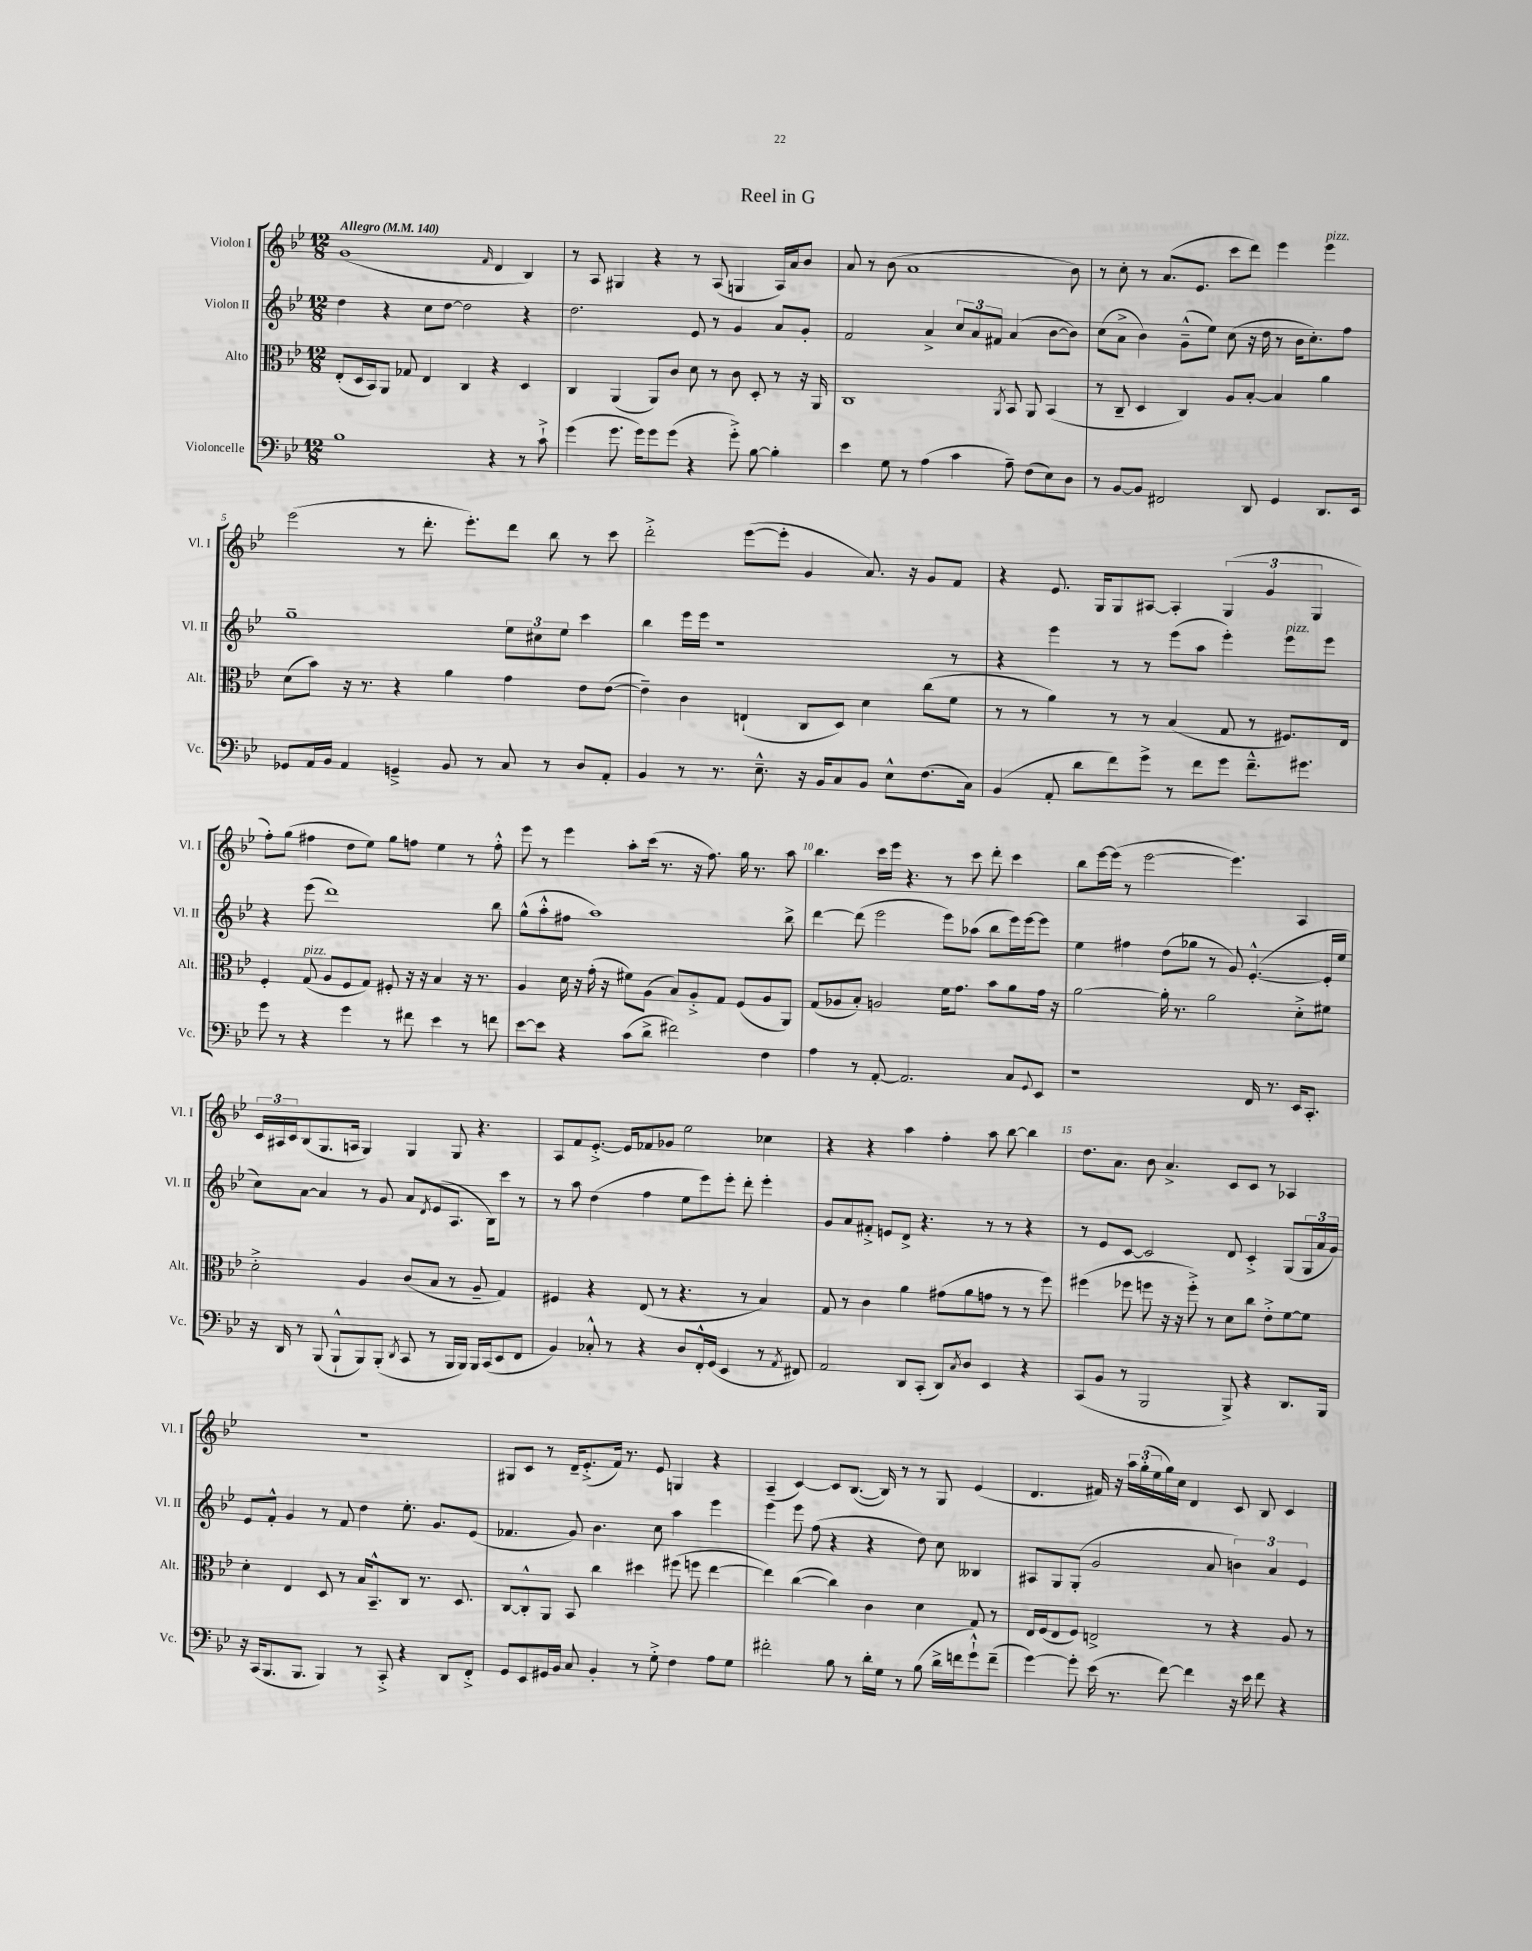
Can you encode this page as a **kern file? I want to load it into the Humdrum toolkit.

**kern	**kern	**kern	**kern
*part4	*part3	*part2	*part1
*staff4	*staff3	*staff2	*staff1
*I"Violoncelle	*I"Alto	*I"Violon II	*I"Violon I
*I'Vc.	*I'Alt.	*I'Vl. II	*I'Vl. I
*clefF4	*clefC3	*clefG2	*clefG2
*k[b-e-]	*k[b-e-]	*k[b-e-]	*k[b-e-]
*M12/8	*M12/8	*M12/8	*M12/8
*MM140	*MM140	*MM140	*MM140
=1	=1	=1	=1
!	!	!	!LO:TX:a:B:t=Allegro
1B-	(8E-'/L	4dd\	(1g
.	16D/L	.	.
.	16BB-/J)	.	.
.	8AA/J	4r	.
.	8G-X/	.	.
.	4E-/	8cc\L	.
.	.	[8dd\J	.
.	4C/	2dd\]	.
.	.	.	16qqf/
4r	4r	.	4d/
8r	4D/	4r	4B-/)
8c`^\	.	.	.
=2	=2	=2	=2
(4g\	4C/	2.dd\	8r
.	.	.	8A/
8.g\	(4AA/	.	4G#X/
16g\KL)	.	.	.
8g\	8AA/L)	.	4r
(8g\J	8c/J	.	.
4r	8d\	8e-/	8r
.	8r	8r	(8A/
8g'^\)	8c\	4g/	4Gn/
[8B-\	8D'/	.	.
4B-'\]	8r	8a/L	16A/LL)
.	.	.	16a/J
.	16r	8g'/J	8b-/J
.	16AA/	.	.
=3	=3	=3	=3
4e-\	1C	2f/	8a/
.	.	.	8r
8G\	.	.	(8b-\
8r	.	.	1a
(4A\	.	4a^/	.
4c\	.	12cc/L	.
.	.	12a/	.
.	.	12f#X/J	.
.	8qAA/	.	.
8A~\)	8BB-/	(4a/	.
(8F\L	8AA/	.	.
8E-\)	(4BB-/	[8b-\L	.
8D\J	.	8b-\J])	8b-\)
=4	=4	=4	=4
8r	8r	(8cc\L	8r
[8BB-/L	8C~/	8a^\J	8cc'\
8BB-/J]	4D/	4b-\)	8r
2FF#X/	.	.	(8.a/L
.	4C/)	(8g~^^\L	.
.	.	.	8.e-/J
.	.	8ee-\J)	.
.	8A/L	(8cc\	8ccc\L
8DD/	[8B-'/J	16r	8ddd\J)
.	.	16dd\	.
4GG/	4B-/]	8r	4eee-\
.	.	16b-\KL	.
.	.	8.cc'\)	.
!	!	!	!LO:TX:a:i:t=pizz.
8.DD/L	4a\	.	4eee-\
.	.	8ff\J	.
16EE-/Jk	.	.	.
!!LO:LB:g=z
=5	=5	=5	=5
8GG-X/L	(8d\L	1gg~	(2eee-\
16AA/L	8b-\J)	.	.
16BB-/JJ	.	.	.
4AA/	16r	.	.
.	8.r	.	.
4GGn~^/	4r	.	8r
.	.	.	8.ddd'\
8BB-/	4a\	.	.
.	.	.	8.eee-'\L)
8r	.	.	.
8C/	4g\	12ee-\L	8ddd\J
.	.	12cc#X\	.
8r	.	.	8bb-\
.	.	12ee-\J	.
8D/L	8e-\L	4ccc\	8r
8AA'/J	([8e-\J	.	8ccc\
=6	=6	=6	=6
4BB-/	4e-~\])	4bb-\	2ddd'^\
8r	4c\	16eee-\LL	.
.	.	16eee-\JJ	.
8.r	.	1r	.
.	(4En`/	.	([8eee-\L
8.E-~^^\	.	.	.
.	.	.	8eee-'\J]
16r	8C/L	.	4g/
16BB-/KL	.	.	.
8C/	8D/J)	.	.
8BB-/J	4d\	.	8.a/)
8E-^^\L	.	.	.
.	.	.	16r
(8.F\	(8cc\L	.	8g/L
.	8f\J	8r	8f/J
16C\Jk)	.	.	.
=7	=7	=7	=7
(4BB-/	8r	4r	4r
.	8r	.	.
8AA'/	4a\)	4eee-\	8.e-/
8d\L	.	.	.
.	.	.	16G/KL
8f\)	8r	8r	8G/
8g^\J	8r	8r	[8A#X/J
8r	(4B-/	(8eee-\L	4A#'/]
8f\L	.	8aa\J	.
8g\J	8G/	4eee-'\)	(6G/
8.f~^^\L	8r	.	.
.	.	.	6g/
!	!	!LO:TX:a:i:t=pizz.	!
.	8.F#X/L)	8eee-\L	.
8.g#X\J	.	.	.
.	.	.	6G/
.	.	8eee-\J	.
.	16E-/Jk	.	.
!!LO:LB:g=z
=8	=8	=8	=8
8g\	4F'/	4r	8ff'\L)
8r	.	.	(8gg\J
!	!LO:TX:a:i:t=pizz.	!	!
4r	(8G/	(8eee-\	4ff#X\
.	8A/L	1ddd)	.
4g\	8F/	.	8dd\L
.	8G/J)	.	8ee-\J)
8r	8F#X'/	.	8gg\L
8f#X\	16r	.	8ffn\J
.	16r	.	.
4e-\	4B-/	.	4ee-\
8r	16r	.	8r
.	8.r	.	.
8fn\	.	8bb-\	8ff'^^\
=9	=9	=9	=9
[8e-\L	4A/	(8gg^^\L	8eee-\
8e-\J]	.	8aa'^^\	8r
4r	16d\	8ff#X\J	4eee-\
.	16r	.	.
.	(16g'\	1aa)	.
.	16r	.	.
(8c\L	8f#X\L)	.	8aa'\L
8d^\J	(8A\J	.	(16ccc\Jk
.	.	.	8.r
2f#X\)	8B-/L)	.	.
.	8A'^/	.	16r
.	.	.	8.ff\)
.	8G/J	.	.
.	(8F/L	.	16gg\
.	.	.	8.r
4F\	8A/	.	.
.	8AA/J)	8bb-^\	8aa\
=10	=10	=10	=10
4A\	(8G/L	[4ddd\	4.bb-\
.	8A-X/	.	.
8r	8B-'/J)	(8ddd\]	.
[8AA'/	2An/	2eee-\	16ccc\LL
.	.	.	16eee-\JJ
2.AA/]	.	.	4.r
.	16f\KL	8eee-\L)	8r
.	8.g\J	.	.
.	.	(8aa-X\J	8ccc\
.	8b-\L	8bb-\L	8ddd'\
8C/L	8a\	16eee-\L)	4ccc\
.	.	[16eee-\J	.
8qqGG/	.	.	.
8EE-/J	16g\Jk	8eee-\J]	.
.	16r	.	.
=11	=11	=11	=11
1r	[2a\	4ee-\	8bb-\L
.	.	.	[16eee-\L
.	.	.	(16eee-\JJ]
.	.	4ff#X\	8r
.	.	.	[2eee-\
.	16a'\]	(8dd\L	.
.	8.r	.	.
.	.	8gg-X\J	.
.	2a\	8r	.
.	.	8g/)	4.eee-\])
16FF/	.	([4.e-'^^/	.
8.r	.	.	.
16EE-/KL	8d'^\L	.	4A/
8.CC'/J	.	.	.
.	8f#X\J	16e-'/LL]	.
.	.	16ee-/JJ	.
!!LO:LB:g=z
=12	=12	=12	=12
16r	2d'^\	8cc\L)	24c/LL
.	.	.	24A#X/
16DD/	.	.	.
.	.	.	24c/J
8r	.	[8a\J	(8B-/
(8BBB-/	.	4a/]	8.G/
8BBB-`^^/L	.	.	.
.	.	.	16An/Jk
8BBB-/)	4A/	8r	4G/)
(8BBB-'/J	.	8g/	.
8qDD/	.	.	.
8CC/	(8c/L	8a/L	4G/
.	.	8qd/	.
8r	8B-/J	(8e-/	.
16BBB-/LL	8r	8.A/J	8G/
16BBB-/JJ)	.	.	.
16BBB-/LL	8A~/	.	4.r
(16CC/J	.	16B-\KL)	.
8EE-/	4G/)	8ccc\J	.
8FF/J	.	8r	.
=13	=13	=13	=13
4BB-/)	4F#X/	8r	8A/L
.	.	8aa\	8f/
8C-X'^^/	4r	(4dd\	[8.e-'^/J
8r	.	.	.
.	.	.	16e-/KL]
4r	(8E-/	4ff\	8f-X/
.	8r	.	8g-X/J
8D/L	4.r	8ee-\L	2ee-\
16FF'^^/L	.	8eee-\)	.
(16GG/JJ	.	.	.
4EE-/	.	8eee-'\J	.
.	8r	8ddd'\	.
8r	4B-/)	4eee-'\	4cc-X\
8qAA/	.	.	.
8FF#X/)	.	.	.
=14	=14	=14	=14
2AA/	8G/	8g/L	4r
.	8r	8a/	.
.	4c\	8f#X'^/J	4r
.	.	8en/L	.
8DD/L	4a\	8d^/J	4aa\
(8CC'/J	.	4.r	.
8DD/L)	(8g#X\L	.	4ff'\
8qC/	.	.	.
8D/J	8a\	.	.
4EE-/	8gn\J	8r	8aa\
.	8r	8r	[8bb-\
4r	8r	4r	4bb-\]
.	8ff\)	.	.
=15	=15	=15	=15
(8CC/L	(4ff#X\	8r	8.dd\L
8BB-/J	.	8e-/L	.
.	.	.	8.a\J
8r	8ff-X\	[8c/J	.
2BBB-/	8ffn\	2c/]	8b-\
.	16r	.	4.a^/
.	16r	.	.
.	8ff'^\)	.	.
.	8r	.	.
8BBB-^/)	8d\L	8d/	8c/L
4r	8cc\J	4c'^/	8c/J
.	8e-'^\L	.	8r
8.DD/L	[8f\	(8G/L	4A-X/
.	8f\J]	24G/L	.
.	.	24a/	.
16BBB-/Jk	.	.	.
.	.	24g/JJ)	.
!!LO:LB:g=z
=16	=16	=16	=16
16r	4d'\	8e-/L	1.r
(16CC/KL	.	.	.
8.BBB-/	.	8f'^^/J	.
.	4E-/	4g/	.
8.BBB-/J	.	.	.
4BBB-/)	8D/	8r	.
.	8r	8f/	.
8r	16B-/KL	4dd\	.
.	8.BB-~^^/	.	.
8CC'^/	.	.	.
4r	8C/J	8.ee-'\	.
.	8.r	.	.
.	.	8.g/L	.
8DD/L	.	.	.
.	8.D/	.	.
8FF'^/J	.	(8e-/J	.
=17	=17	=17	=17
8GG/L	[8C/L	4.f-X/	8G#X/L
8EE-/	8C'^^/]	.	8c/J
16GG#X/L	8AA/J	.	8r
16BB-/JJ	.	.	.
8C/	8BB-/	8g/)	16d~/KL
.	.	.	(8.e-'^/
4BB-'/	4cc\	4.b-\	.
.	.	.	16f/Jk)
.	.	.	8.r
8r	4dd#X\	.	.
8G'^\	.	8cc\	8e-/
4F\	(8ff#X\	4aa\	4Gn/
.	8ffn\	.	.
8A\L	[4ee-\	4eee-\	4r
8G\J	.	.	.
=18	=18	=18	=18
2f#X'\	4ee-\])	4eee-\	(4A~/
.	([4cc\	8eee-\	[4c/)
.	.	(8ff\	.
8B-\	4cc\])	4r	8c/L]
8r	.	.	([8.B-/J
16d'\LL	4c\	4r	.
16G\JJ	.	.	16B-/])
8r	.	.	8r
(8B-\	4d\	8dd\)	8r
16d^\LL	.	8cc\	8G/
16fn\J	.	.	.
8g`^^\)	8G/	4B--X/	(4e-/
(8f~\J	8r	.	.
=19	=19	=19	=19
[4g\)	16E-/LL	8A#X/L	4.d/
.	(16F/J	.	.
.	8E-/	8G/	.
8g'\]	8F/J)	(8G'/J	.
(16e-\	2En^/	2g/	16f#X/)
8.r	.	.	16r
.	.	.	24aa\LL
.	.	.	(24gg'\
.	.	.	24ee-\
[8f\)	.	.	16gg\)
.	.	.	16cc\JJ
4f\]	.	.	4d/
.	8r	8a/	.
16r	4r	6bn\)	8c/
16e-\	.	.	.
8f\	.	.	8B-/
.	.	6a/	.
4r	8A/	.	4c/
.	.	6e-/	.
.	8r	.	.
==	==	==	==
*-	*-	*-	*-
